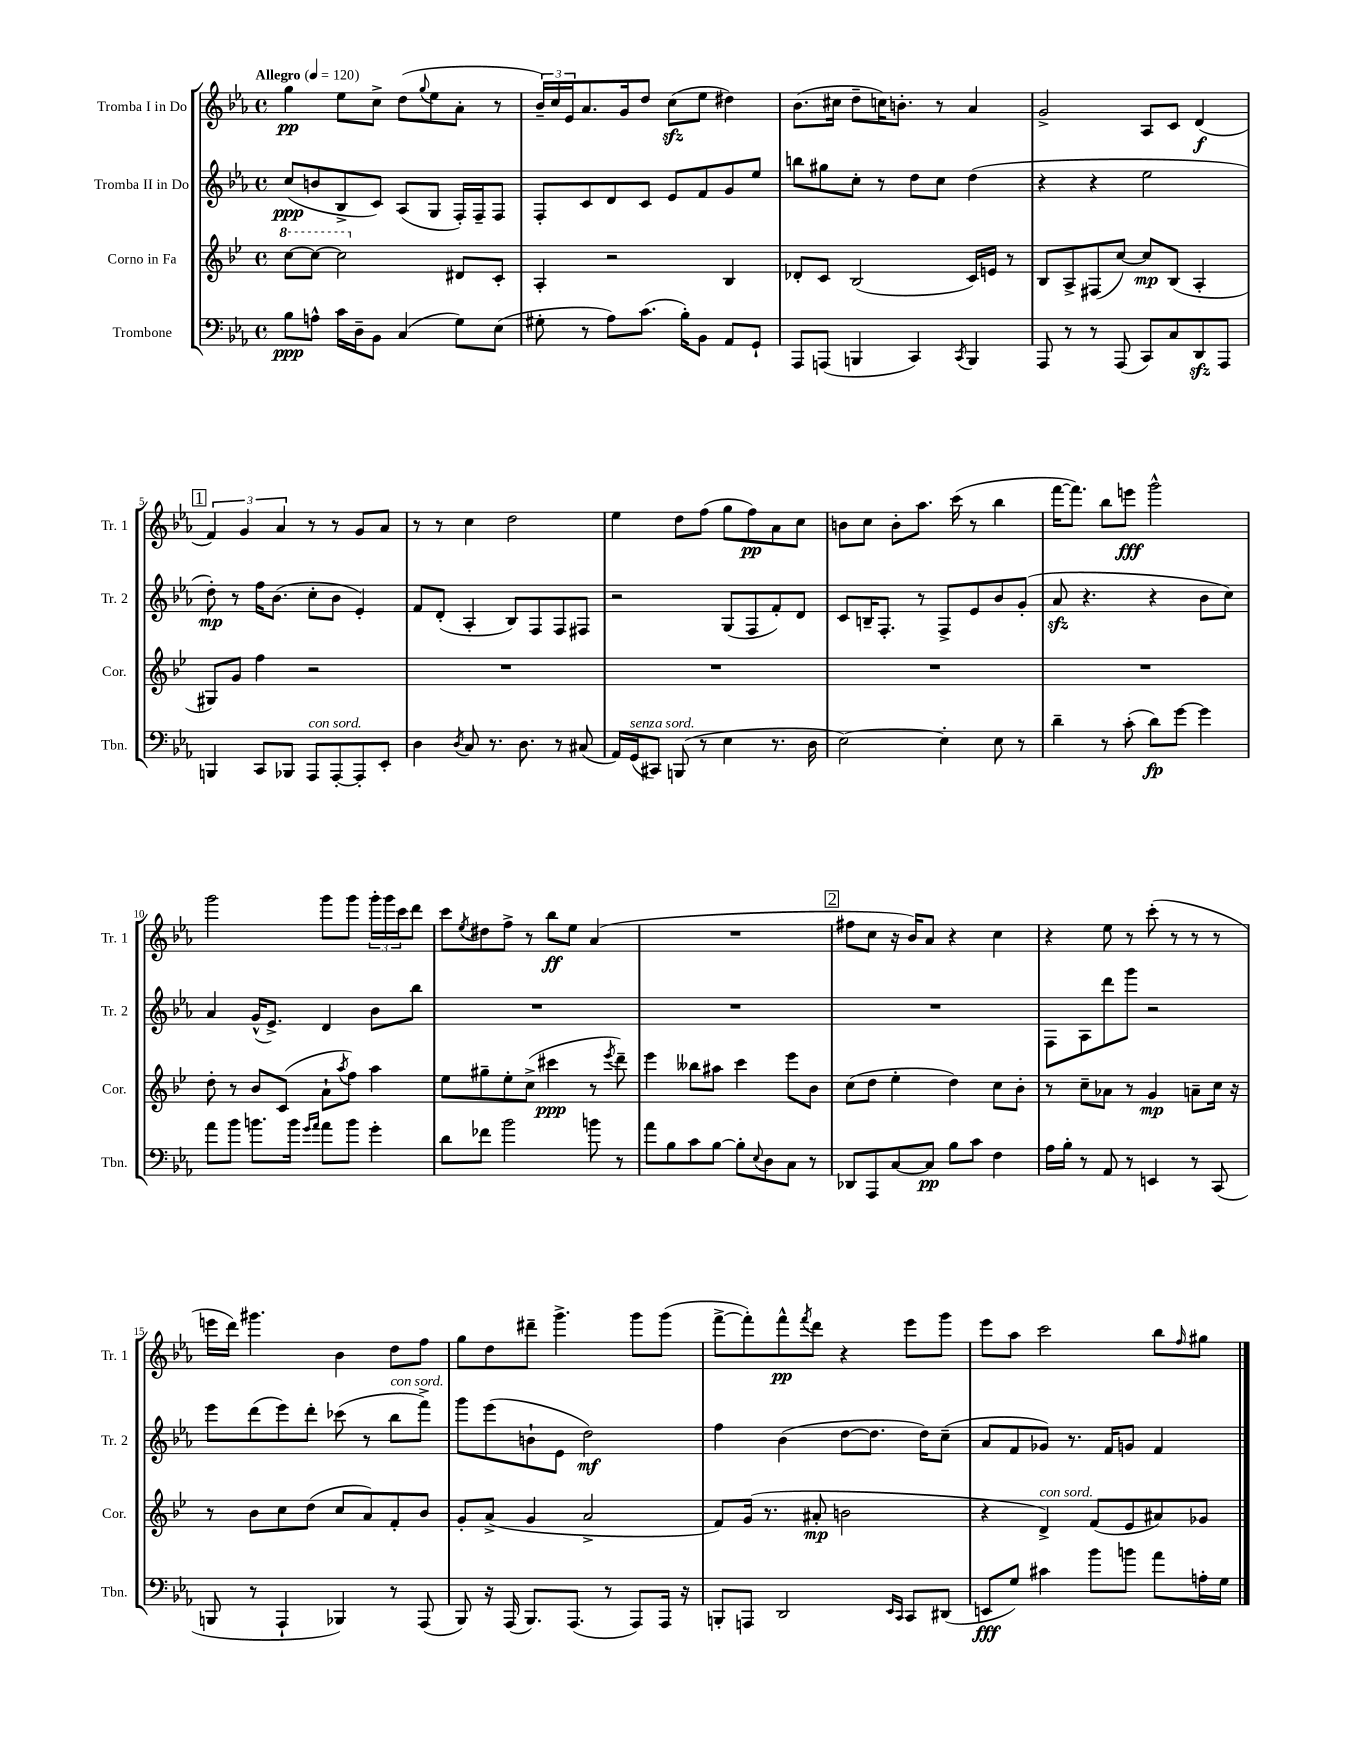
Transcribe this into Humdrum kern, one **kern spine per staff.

**kern	**kern	**kern	**kern
*staff4	*staff3	*staff2	*staff1
*clefF4	*clefG2	*clefG2	*clefG2
*k[b-e-a-]	*k[b-e-]	*k[b-e-a-]	*k[b-e-a-]
*M4/4	*M4/4	*M4/4	*M4/4
*met(c)	*met(c)	*met(c)	*met(c)
*MM120	*MM120	*MM120	*MM120
8B-\L	[8ccc\L	(8cc/L	4gg\
8A^^\J	8ccc\_J	8b/	.
16c\LL	2ccc\]	8B-^/	8ee-\L
16D~\J	.	.	.
8BB-\J	.	8c/J)	8cc^\J
(4C/	.	(8A-/L	(8dd\L
.	.	.	8qqgg/
.	.	8G/J	8ee-\
8G\L)	8d#/L	16F'/LL)	8a-'\J
.	.	16F~/J	.
(8E-\J	8c'/J	8F/J	8r
=	=	=	=
8G#'\	4A'/	8F'/L	24b-~/LL)
.	.	.	24cc/
.	.	.	24e-/J
8r	.	8c/	8.a-/
8A-\L)	2r	8d/	.
.	.	.	16g/k
(8.c\J	.	8c/J	8dd/J
.	.	8e-/L	(8cc\L
16B-'\LK)	.	.	.
8BB-\J	.	8f/	8ee-\J
8AA-/L	4B-/	8g/	4dd#\)
8GG`/J	.	8ee-/J	.
=	=	=	=
8AAA-/L	8d-'/L	8bb\L	(8.b-\L
(8AAA/J	8c/J	8gg#\	.
.	.	.	16cc#\Jk
4BBB/	(2B-/	8cc'\J	8dd~\L
.	.	8r	16cc\K)
.	.	.	8.b'\J
4CC/)	.	8dd\L	.
.	.	8cc\J	8r
8qCC/	.	.	.
4BBB/	16c/LL)	(4dd\	4a-/
.	16e/JJ	.	.
.	8r	.	.
=	=	=	=
8AAA-/	8B-/L	4r	2g^/
8r	8A^/	.	.
8r	(8F#/	4r	.
(8AAA-/	[8cc/J)	.	.
8CC/L)	8cc/]L	2ee-\	8A-/L
8C/	(8B-/J	.	8c/J
8DD/	4A'/	.	(4d/
8AAA-/J	.	.	.
=	=	=	=
4BBB/	8G#/L)	8dd'\)	6f/)
.	8g/J	8r	.
.	.	.	6g/
8CC/L	4ff\	16ff\LK	.
.	.	(8.b-\J	.
.	.	.	6a-/
8BBB-/J	.	.	.
8AAA-/L	2r	8cc'\L	8r
[8AAA-'/	.	8b-\J	8r
8AAA-'/]	.	4e-'/)	8g/L
8EE-'/J	.	.	8a-/J
=	=	=	=
4D\	1r	8f/L	8r
.	.	(8d'/J	8r
8qD/	.	.	.
8C/	.	4A-'/	4cc\
8.r	.	.	.
.	.	8B-/L)	2dd\
8.D\	.	.	.
.	.	8F/	.
8r	.	8F/	.
(8C#/	.	8F#/J	.
=	=	=	=
16AA-/LL)	1r	2r	4ee-\
(16GG/J	.	.	.
8CC#/J)	.	.	.
(8BBB/	.	.	8dd\L
8r	.	.	(8ff\J
4E-\	.	(8G/L	8gg\L
.	.	8F/	8ff\)
8.r	.	8f'/)	8a-\
.	.	8d/J	8cc\J
16D\	.	.	.
=	=	=	=
[2E-\)	1r	8c/L	8b\L
.	.	16B~/K	8cc\J
.	.	8.F'/J	.
.	.	.	8b'\L
.	.	8r	8.aa-\J
4E-'\]	.	8F^/L	.
.	.	.	(16ccc\
.	.	8e-/	8r
8E-\	.	8b-/	4bb-\
8r	.	(8g'/J	.
=	=	=	=
4d~\	1r	8a-/	[16fff\LK
.	.	.	8.fff\]J)
.	.	4.r	.
8r	.	.	8bb-\L
(8c'\	.	.	8eee\J
8d\L)	.	4r	2ggg^^\
[8g\J	.	.	.
4g\]	.	8b-\L	.
.	.	8cc\J)	.
=	=	=	=
8a-\L	8dd'\	4a-/	2ggg\
8b-\J	8r	.	.
8.b\L	8b-/L	(16g^^/LK	.
.	.	8.e-^/J)	.
.	(8c/J	.	.
16b\Jk	.	.	.
16qqg/LL	.	.	.
16qqa-/JJ	.	.	.
8a-\L	8a`\L	4d/	8ggg\L
.	8qaa/	.	.
8b\J	8ff\J)	.	8ggg\J
4g'\	4aa\	8b-\L	24ggg'\LL
.	.	.	24ggg\
.	.	.	24ccc\J
.	.	8bb-\J	8ddd\J
=	=	=	=
8d\L	8ee-\L	1r	8ccc\L
.	.	.	8qee-/
8f-\J	8gg#~\	.	8dd#\
2b-\	8ee-'\	.	8ff^\J
.	(8cc^\J	.	8r
.	4ccc#\	.	8bb-\L
.	.	.	8ee-\J
8b\	8r	.	(4a-/
.	8qeee-/	.	.
8r	8ddd~\)	.	.
=	=	=	=
8a-\L	4eee-\	1r	1r
8B-\	.	.	.
8c\	8bb--\L	.	.
[8B-\J	8aa#\J	.	.
8B-'\]L	4ccc\	.	.
8qqE-/	.	.	.
8D\	.	.	.
8C\J	8eee-\L	.	.
8r	8b-\J	.	.
=	=	=	=
8DD-/L	(8cc\L	1r	8ff#\L
8AAA-/	8dd\J	.	8cc\J
[8C/	4ee-'\	.	16r
.	.	.	16b-/LK)
8C/]J	.	.	8a-/J
8B-\L	4dd\)	.	4r
8c\J	.	.	.
4F\	8cc\L	.	4cc\
.	8b-'\J	.	.
=	=	=	=
16A-\LL	8r	8F\L	4r
16B-'\JJ	.	.	.
8r	8cc~\L	8A-\	.
8AA-/	8a-\J	8ddd\	8ee-\
8r	8r	8ggg\J	8r
4EE/	4g/	2r	(8ccc'\
.	.	.	8r
8r	8a~\L	.	8r
(8CC/	16cc\Jk	.	8r
.	16r	.	.
=	=	=	=
8BBB/	8r	8eee-\L	16eee\LL
.	.	.	16ddd\JJ)
8r	8b-\L	(8ddd\	4.ggg#\
4AAA-`/	8cc\	8eee-\)	.
.	(8dd\J	8ddd'\J	.
4BBB-/)	8cc/L	(8ccc-\	4b-\
.	8a/)	8r	.
8r	8f'/	8bb-\L	8dd\L
(8AAA-/	8b-/J	8fff^\J)	8ff\J
=	=	=	=
8BBB-/)	8g'/L	8ggg\L	8gg\L
16r	(8a^/J	(8eee-\	8dd\
(16AAA-/	.	.	.
8.BBB-/L)	4g/	8b`\	8ddd#~\J
.	.	8e-\J	4.ggg^\
(8.AAA-/J	.	.	.
.	2a^/	2dd\)	.
8r	.	.	.
8AAA-/L)	.	.	8ggg\L
16AAA-/Jk	.	.	(8ggg\J
16r	.	.	.
=	=	=	=
8BBB'/L	8f/L)	4ff\	[8fff^\L
8AAA/J	(16g/Jk	.	8fff'\])
.	8.r	.	.
2DD/	.	(4b-\	8fff^^\
.	.	.	8qfff/
.	8a#'/	.	8ddd\J
.	2b\	[8dd\L	4r
.	.	8.dd\]J	.
16qqEE-/LL	.	.	.
16qqCC/JJ	.	.	.
8CC/L	.	.	8eee-\L
.	.	16dd\LK)	.
(8DD#/J	.	(8cc~\J	8ggg\J
=	=	=	=
8EE/L	4r	8a-/L	8eee-\L
8G/J)	.	8f/	8aa-\J
4c#\	4d^/)	8g-/J)	2ccc\
.	.	8.r	.
8b-\L	(8f/L	.	.
.	.	16f/LK	.
8b\J	8e-/	8g/J	.
8a-\L	8a#/)	4f/	8bb-\L
.	.	.	16qqff/
16A'\L	8g-/J	.	8gg#\J
16G\JJ	.	.	.
==	==	==	==
*-	*-	*-	*-
